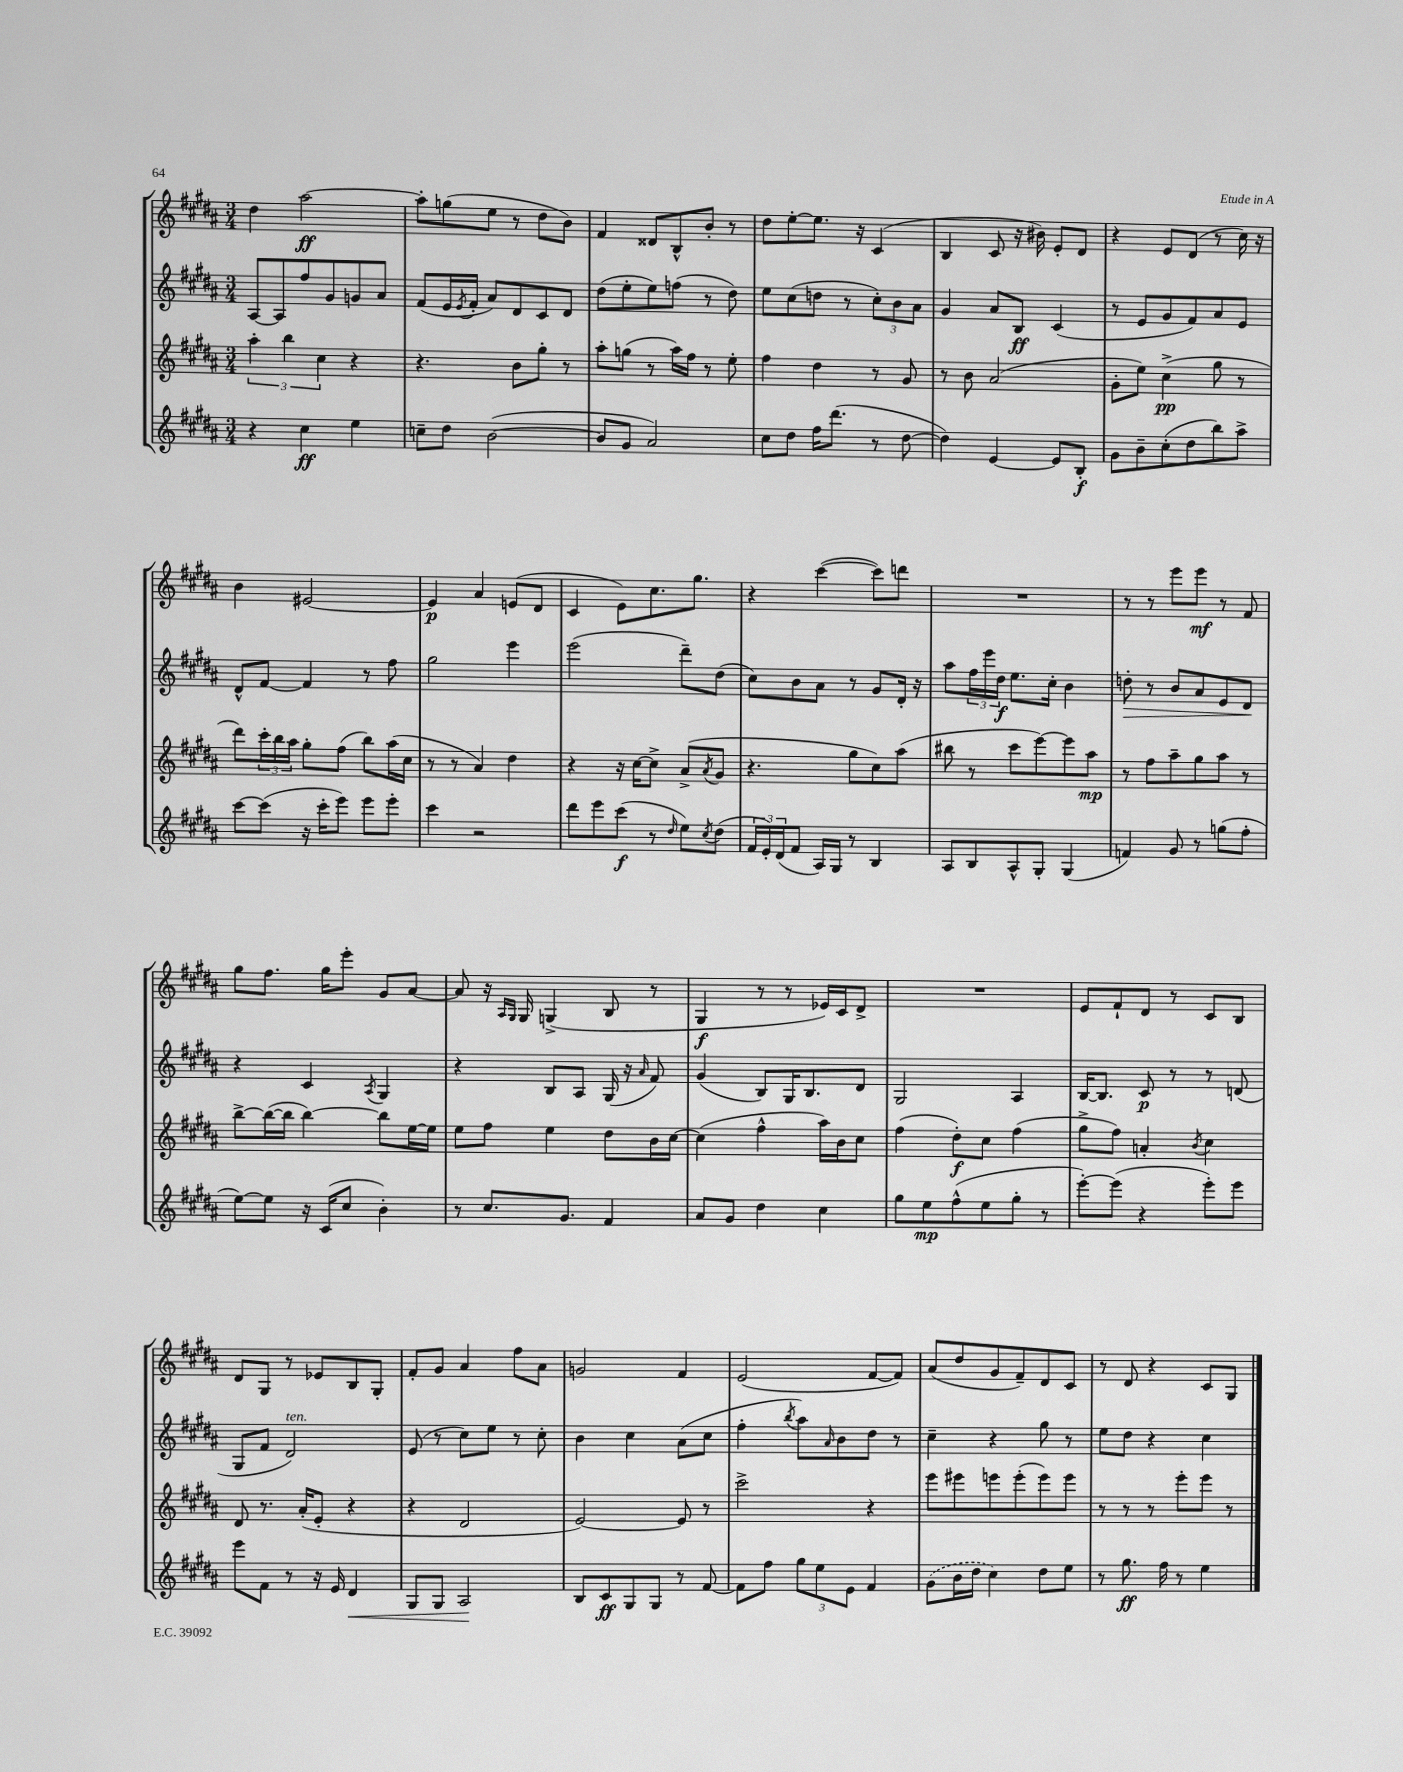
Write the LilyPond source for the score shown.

<<
\new StaffGroup <<
\new Staff = "s0" {
    \clef treble \key b \major \numericTimeSignature \time 3/4
    dis''4 ais''2~\ff |
    ais''8-. g''8( e''8 r8 dis''8 b'8) |
    fis'4 disis'8 b8-^ b'8-. r8 |
    dis''8 e''8~-. e''8. r16 cis'4( |
    b4 cis'8 r16 bis'16) e'8-. dis'8 |
    r4 e'8 dis'8( r8 cis''16) r16 |
    b'4 eis'2~ |
    eis'4\p ais'4 e'8( dis'8 |
    cis'4 e'8) cis''8. gis''8. |
    r4 cis'''4~( cis'''8) d'''8 |
    R2. |
    r8 r8 e'''8 e'''8\mf r8 fis'8 |
    gis''8 fis''8. gis''16 e'''8-. gis'8 ais'8~ |
    ais'8 r16 \grace { ais16 gis16 } gis16 g4->( b8 r8 |
    gis4\f r8 r8 ees'16) cis'16 dis'8-> |
    R2. |
    e'8 fis'8-! dis'8 r8 cis'8 b8 |
    dis'8 gis8 r8 ees'8 b8 gis8-. |
    fis'8-. gis'8 ais'4 fis''8 ais'8 |
    g'2 fis'4 |
    e'2( fis'8~ fis'8) |
    ais'8( dis''8 gis'8 fis'8--) dis'8 cis'8 |
    r8 dis'8 r4 cis'8 gis8 \bar "|." |
}
\new Staff = "s1" {
    \clef treble \key b \major \numericTimeSignature \time 3/4
    ais8~ ais8 fis''8 gis'8 g'8 ais'8 |
    fis'8( e'16 \acciaccatura { e'8 } fis'16-. ais'8) dis'8 cis'8 dis'8 |
    dis''8( e''8-. e''8) f''8( r8 dis''8) |
    e''8 cis''8( d''8 r8 \tuplet 3/2 { cis''8-.) b'8 ais'8 } |
    gis'4 ais'8 b8\ff cis'4( |
    r8 e'8 gis'8 fis'8) ais'8 e'8 |
    dis'8-^ fis'8~ fis'4 r8 fis''8 |
    gis''2 e'''4 |
    e'''2( dis'''8--) dis''8( |
    cis''8) b'8 ais'8 r8 gis'8 dis'16-. r16 |
    ais''8 \tuplet 3/2 { fis''16 e'''16 dis''16\f } e''8. cis''16-. b'4 |
    d''8-.\> r8 b'8 ais'8 e'8 dis'8\! |
    r4 cis'4 \acciaccatura { ais8 } gis4 |
    r4 b8 ais8 gis16( r16 \grace { ais'16 } fis'8) |
    gis'4( b8) gis16 b8. dis'8 |
    gis2 ais4 |
    b16~ b8. cis'8\p r8 r8 d'8( |
    gis8 fis'8 dis'2^\markup { \italic "ten." }) |
    e'8( r8 cis''8) e''8 r8 cis''8-. |
    b'4 cis''4 ais'8( cis''8 |
    fis''4-. \acciaccatura { b''8 } ais''8) \grace { ais'16 } b'8 dis''8 r8 |
    cis''4-- r4 gis''8 r8 |
    e''8 dis''8 r4 cis''4 \bar "|." |
}
\new Staff = "s2" {
    \clef treble \key b \major \numericTimeSignature \time 3/4
    \tuplet 3/2 { ais''4-. b''4 cis''4 } r4 |
    r4. b'8 gis''8-. r8 |
    ais''8-. g''8( r8 ais''16) fis''16 r8 e''8-. |
    fis''4 dis''4 r8 gis'8 |
    r8 b'8 ais'2( |
    gis'8-. e''8) cis''4->\pp( gis''8 r8 |
    dis'''8) \tuplet 3/2 { cis'''16-. b''16 ais''16 } gis''8-. fis''8( b''8) ais''16( cis''16 |
    r8 r8 ais'4) dis''4 |
    r4 r16 cis''16~ cis''8-> ais'8->( \acciaccatura { ais'8 } gis'8 |
    r4. gis''8 cis''8) ais''8( |
    bis''8 r8 cis'''8 e'''8~) e'''8 ais''8\mp |
    r8 fis''8 ais''8-- gis''8 ais''8 r8 |
    b''8~-> b''16~( b''16 b''4~) b''8 e''16~ e''16 |
    e''8 fis''8 e''4 dis''8 b'16 cis''16~ |
    cis''4( fis''4-^ ais''16) b'16 cis''8 |
    fis''4( dis''8-.\f) cis''8 fis''4( |
    gis''8-> fis''8) a'4-. \acciaccatura { b'8 } cis''4 |
    dis'8 r8. ais'16-.( e'8-. r4 |
    r4 dis'2 |
    e'2~) e'8 r8 |
    cis'''2-> r4 |
    e'''8 eis'''8 e'''8 e'''8-.( e'''8) e'''8 |
    r8 r8 r8 e'''8-. e'''8 r8 \bar "|." |
}
\new Staff = "s3" {
    \clef treble \key b \major \numericTimeSignature \time 3/4
    r4 cis''4\ff e''4 |
    c''8-- dis''8 b'2~( |
    b'8 gis'8 ais'2) |
    cis''8 dis''8 fis''16 dis'''8.( r8 dis''8~ |
    dis''4) e'4~ e'8 b8-.\f |
    gis'8 b'8-- cis''8-.( dis''8 b''8) ais''8-> |
    cis'''8~ cis'''8( r16 cis'''16-. e'''8) e'''8 e'''8-. |
    cis'''4 r2 |
    dis'''8 e'''8 cis'''8\f( r8 \grace { dis''16 } e''8) \acciaccatura { cis''8 } dis''8( |
    \tuplet 3/2 { fis'16 e'16-.) dis'16( } fis'8 ais16) gis16 r8 b4 |
    ais8 b8 ais8-^ gis8-. gis4( |
    f'4) gis'8 r8 g''8( fis''8-. |
    e''8~) e''8 r16 cis'16( cis''8 b'4-.) |
    r8 cis''8. gis'8. fis'4 |
    ais'8 gis'8 dis''4 cis''4 |
    gis''8 e''8\mp fis''8-^( e''8 gis''8-. r8 |
    e'''8~-.) e'''8( r4 e'''8-.) e'''8 |
    e'''8 fis'8 r8 r16 e'16 dis'4\< |
    gis8 gis8 ais2\! |
    b8 cis'8\ff gis8 gis8 r8 fis'8~ |
    fis'8 fis''8 \tuplet 3/2 { gis''8 e''8 e'8 } fis'4 |
    \once \slurDashed gis'8( b'16 dis''16 cis''4) dis''8 e''8 |
    r8 gis''8.\ff fis''16 r8 e''4 \bar "|." |
}
>>
>>
\layout { \context { \Score \remove "Bar_number_engraver" } }
